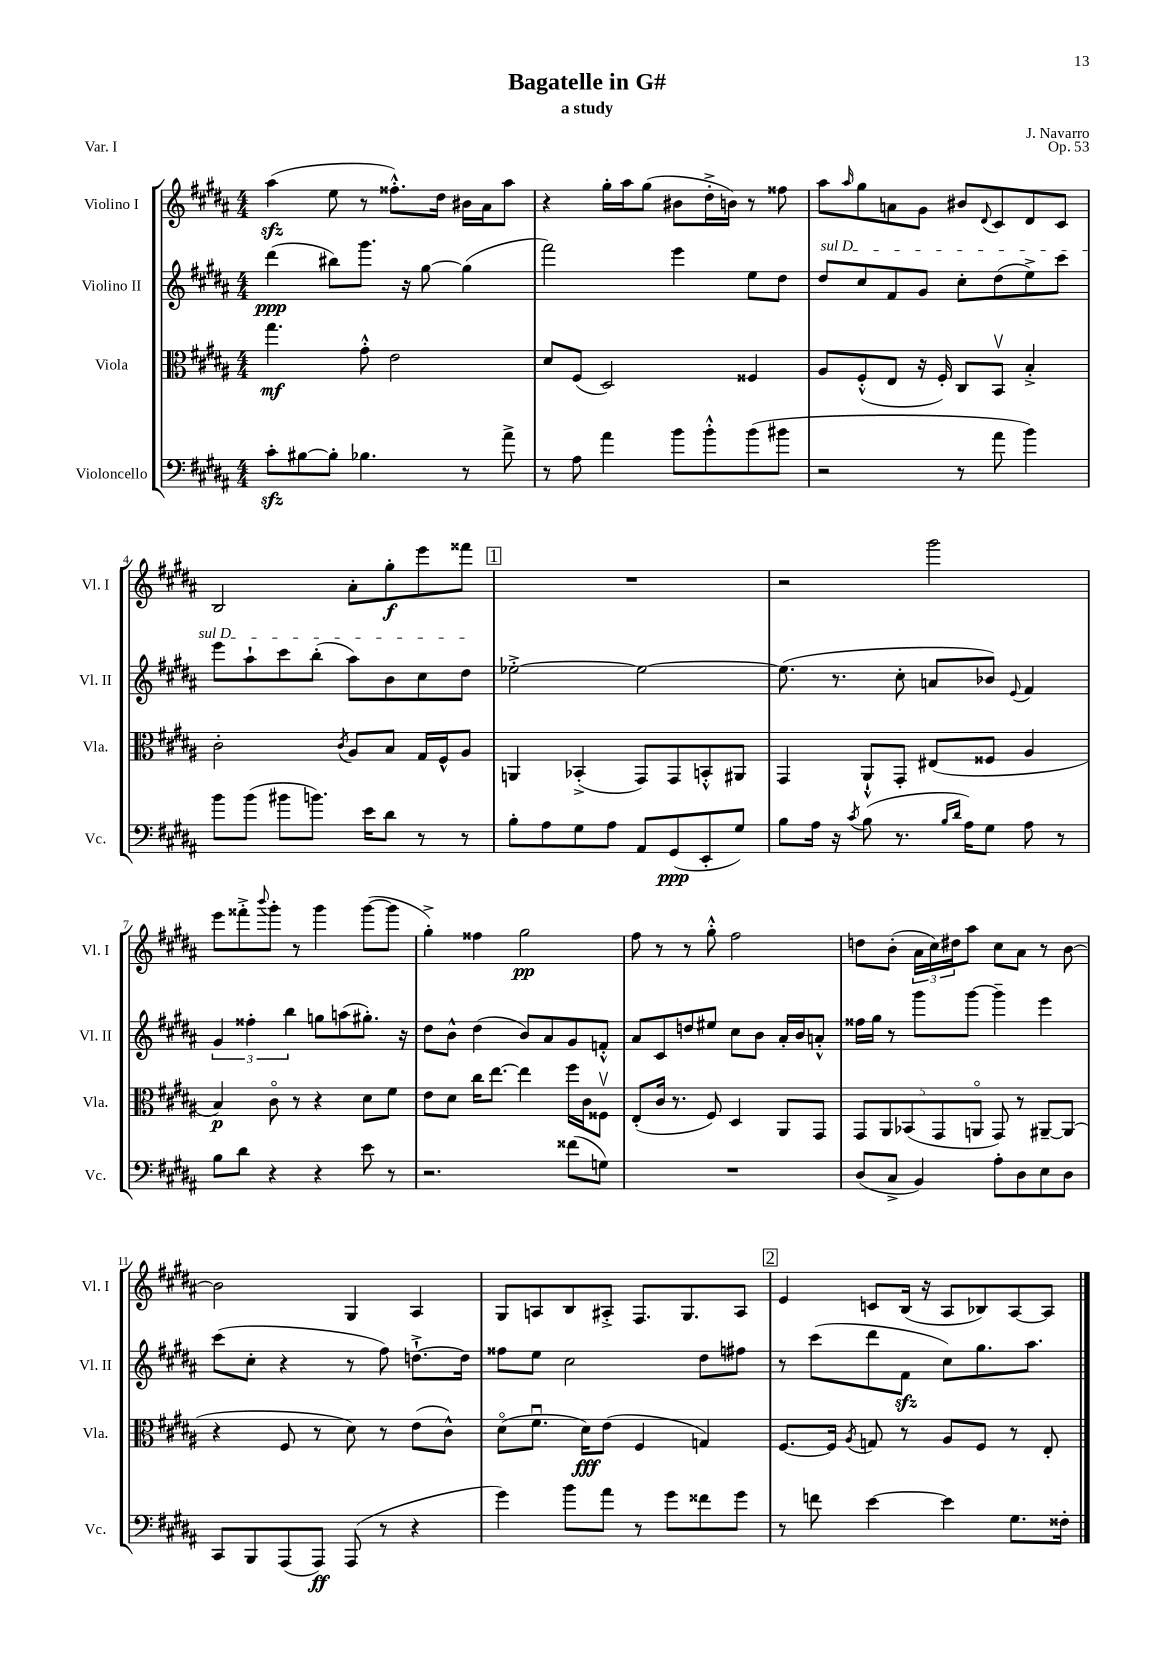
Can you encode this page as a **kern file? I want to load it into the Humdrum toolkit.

**kern	**kern	**kern	**kern
*staff4	*staff3	*staff2	*staff1
*clefF4	*clefC3	*clefG2	*clefG2
*k[f#c#g#d#a#]	*k[f#c#g#d#a#]	*k[f#c#g#d#a#]	*k[f#c#g#d#a#]
*M4/4	*M4/4	*M4/4	*M4/4
8c#'	4.gg#	(4ddd#	(4aa#
[8B#	.	.	.
8B#']	.	8bb#)	8ee
4.B-	8g#'^^	8.ggg#	8r
.	2e	.	8.ff##'^^)
.	.	16r	.
.	.	[8gg#	.
.	.	.	16dd#
8r	.	(4gg#]	16b#
.	.	.	16a#
8a#^	.	.	8aa#
=	=	=	=
8r	8d#	2fff#)	4r
8A#	(8F#	.	.
4a#	2D#)	.	16gg#'
.	.	.	16aa#
.	.	.	(8gg#
8b	.	4eee	8b#
8b'^^	.	.	16dd#'^
.	.	.	16b)
(8b	4F##	8ee	8r
8b#	.	8dd#	8ff##
=	=	=	=
2r	8A#	8dd#	8aa#
.	.	.	16qqaa#
.	(8F#'^^	8cc#	8gg#
.	8E	8f#	8a
.	16r	8g#	8g#
.	16F#')	.	.
8r	8C#	8cc#'	8b#
.	.	.	8qqd#
8a#	8BBv	(8dd#	8c#
4b)	4B'^	8ee^)	8d#
.	.	8ccc#	8c#
=	=	=	=
8b	2c#'	8eee	2B
(8b	.	8aa#`	.
8b#	.	8ccc#	.
8.b)	.	(8bb'	.
.	8qc#	.	.
.	8A#	8aa#)	8a#'
16e	.	.	.
8d#	8B	8b	8gg#'
8r	16G#	8cc#	8eee
.	16F#^^	.	.
8r	8A#	8dd#	8fff##
=	=	=	=
8B'	4AA	[2ee-'^	1r
8A#	.	.	.
8G#	(4BB-'^	.	.
8A#	.	.	.
8AA#	8GG#)	2ee-_	.
(8GG#	8GG#	.	.
8EE'	8BB'^^	.	.
8G#)	8AA#	.	.
=	=	=	=
8B	4GG#	(8.ee-]	2r
16A#	.	.	.
16r	.	8.r	.
8qc#	.	.	.
(8B	8AA#`^^	.	.
8.r	8GG#'	8cc#'	.
.	(8E#	8a	2ggg#
16qqB	.	.	.
16qqd#	.	.	.
16A#)	.	.	.
8G#	8F##	8b-)	.
.	.	8qqe	.
8A#	4A#	4f#	.
8r	.	.	.
=	=	=	=
8B	4B)	6g#	8eee
8d#	.	.	8fff##'^
.	.	6ff##'	.
.	.	.	8qqbbb
4r	8c#o	.	8ggg#'
.	.	6bb	.
.	8r	.	8r
4r	4r	8gg	4ggg#
.	.	(8aa	.
8e	8d#	8.gg#')	([8ggg#
8r	8f#	.	8ggg#]
.	.	16r	.
=	=	=	=
2.r	8e	8dd#	4gg#'^)
.	8d#	8b^^	.
.	16cc#	(4dd#	4ff##
.	[8.ee	.	.
.	4ee]	8b)	2gg#
.	.	8a#	.
(8f##	16ff#	8g#	.
.	16c#	.	.
8G)	8F##v	8f'^^	.
=	=	=	=
1r	(8E'	8a#	8ff#
.	16c#	8c#	8r
.	8.r	.	.
.	.	8dd	8r
.	8F#)	8ee#	8gg#'^^
.	4D#	8cc#	2ff#
.	.	8b	.
.	8AA#	16a#'	.
.	.	16b	.
.	8GG#	8a'^^	.
=	=	=	=
(8D#	10GG#	16ff##	8dd
.	.	16gg#	.
.	10AA#	.	.
8C#^	.	8r	(8b'
.	(10BB-	.	.
4BB)	.	8ggg#	24a#
.	.	.	24cc#)
.	10GG#	.	.
.	.	.	24dd#
.	.	[8ggg#	8aa#
.	10AAo	.	.
8A#'	8GG#)	4ggg#~]	8cc#
8D#	8r	.	8a#
8E	[8AA#~	4eee	8r
8D#	(8AA#]	.	[8b
=	=	=	=
8CC#	4r	(8ccc#	2b]
8BBB	.	8cc#'	.
(8AAA#	8F#	4r	.
8AAA#)	8r	.	.
(8AAA#	8d#)	8r	4G#
8r	8r	8ff#)	.
4r	(8e	[8.dd`^	4A#
.	8c#^^)	.	.
.	.	16dd]	.
=	=	=	=
4g#)	(8d#o	8ff##	8G#
.	8.f#u	8ee	8A
8b	.	2cc#	8B
.	16d#)	.	.
8a#	(8e	.	8A#'^
8r	4F#	.	8.F#
8g#	.	.	.
.	.	.	8.G#
8f##	4G)	8dd#	.
8g#	.	8ff#	8A#
=	=	=	=
8r	[8.F#	8r	4e
8f	.	(8ccc#	.
.	16F#]	.	.
.	8qA#	.	.
[4e	8G	8ddd#	8c
.	8r	8f#	(16B
.	.	.	16r
4e]	8A#	8cc#)	8A#
.	8F#	8.gg#	8B-)
8.G#	8r	.	[8A#
.	.	8.aa#	.
.	8E'	.	8A#]
16F##'	.	.	.
==	==	==	==
*-	*-	*-	*-
